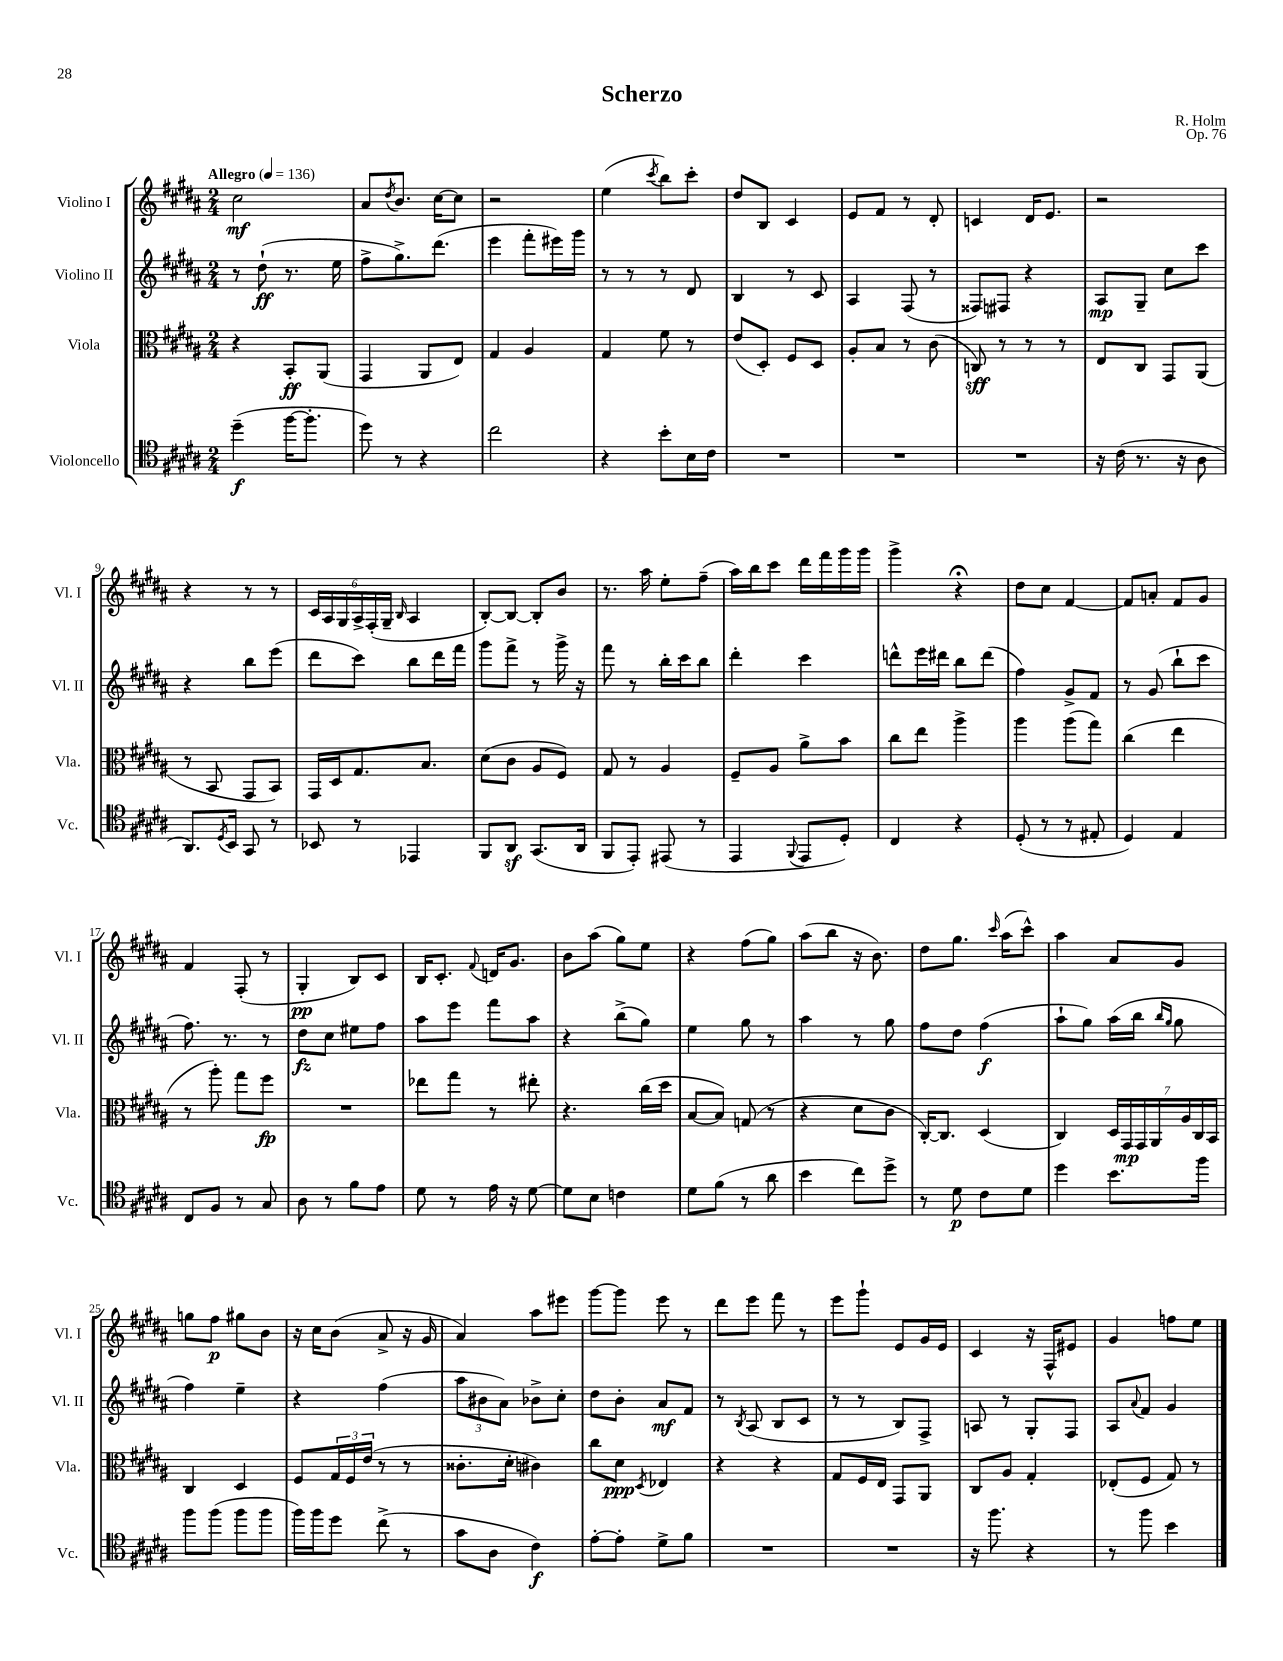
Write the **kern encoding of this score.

**kern	**kern	**kern	**kern
*staff4	*staff3	*staff2	*staff1
*clefC4	*clefC3	*clefG2	*clefG2
*k[f#c#g#d#a#]	*k[f#c#g#d#a#]	*k[f#c#g#d#a#]	*k[f#c#g#d#a#]
*M2/4	*M2/4	*M2/4	*M2/4
*MM136	*MM136	*MM136	*MM136
(4dd#~	4r	8r	2cc#
.	.	(8dd#`	.
[16ff#	8BB'	8.r	.
8.ff#']	.	.	.
.	(8AA#	.	.
.	.	16ee	.
=	=	=	=
8dd#)	4GG#	8ff#^	8a#
.	.	.	8qdd#
8r	.	8.gg#^)	8.b
4r	8AA#	.	.
.	.	(8.ddd#	[16cc#
.	8E)	.	8cc#]
=	=	=	=
2cc#	4G#	4eee	2r
.	4A#	8fff#'	.
.	.	16eee#)	.
.	.	16ggg#	.
=	=	=	=
4r	4G#	8r	(4ee
.	.	8r	.
.	.	.	8qccc#
8b'	8f#	8r	8bb)
16B	8r	8d#	8ccc#'
16c#	.	.	.
=	=	=	=
2r	(8e	4B	8dd#
.	8D#')	.	8B
.	8F#	8r	4c#
.	8D#	8c#	.
=	=	=	=
2r	8A#'	4A#	8e
.	8B	.	8f#
.	8r	(8F#	8r
.	(8c#	8r	8d#'
=	=	=	=
2r	8C)	8F##)	4c
.	8r	8F#	.
.	8r	4r	16d#
.	.	.	8.e
.	8r	.	.
=	=	=	=
16r	8E	8A#	2r
(16c#	.	.	.
8.r	8C#	8G#~	.
.	8GG#	8cc#	.
16r	.	.	.
8A#	(8AA#	8ccc#	.
=	=	=	=
8.AA#)	8r	4r	4r
.	8BB	.	.
8qD#	.	.	.
16BB	.	.	.
8GG#	8GG#	8bb	8r
8r	8BB)	(8eee	8r
=	=	=	=
8BB-	16GG#	8ddd#	24c#
.	.	.	24A#
.	16D#	.	.
.	.	.	24G#
8r	8.G#	8ccc#)	24A#^
.	.	.	(24F#'
.	.	.	24G#~
.	.	.	16qqB
4EE-	.	8bb	4A#
.	8.B	.	.
.	.	16ddd#	.
.	.	16fff#	.
=	=	=	=
8FF#	(8d#	8ggg#	[8B')
8AA#	8c#	8fff#^	8B_
(8.GG#	8A#	8r	8B']
.	8F#)	16ggg#^	8b
16AA#	.	16r	.
=	=	=	=
8FF#	8G#	8fff#	8.r
8EE')	8r	8r	.
.	.	.	16aa#
(8EE#	4A#	16bb'	8ee'
.	.	16ccc#	.
8r	.	8bb	(8ff#~
=	=	=	=
4EE	8F#~	4ddd#'	16aa#)
.	.	.	16bb
.	8A#	.	8ccc#
8qqFF#	.	.	.
8EE	8a#^	4ccc#	16ddd#
.	.	.	16fff#
8D#')	8b	.	16ggg#
.	.	.	16ggg#
=	=	=	=
4C#	8cc#	8ddd^^	4ggg#^
.	8ee	16eee	.
.	.	16ddd#	.
4r	4aa#^	8bb	4r;
.	.	(8ddd#	.
=	=	=	=
(8D#'	4aa#	4ff#)	8dd#
8r	.	.	8cc#
8r	(8aa#	8g#^	[4f#
8E#'	8gg#)	8f#	.
=	=	=	=
4D#)	(4cc#	8r	8f#]
.	.	(8g#	8a'
4E	4ee	8bb`	8f#
.	.	8ccc#	8g#
=	=	=	=
8C#	8r	8.ff#)	4f#
8F#	8aa#')	.	.
.	.	8.r	.
8r	8gg#	.	(8F#'
8G#	8ff#	8r	8r
=	=	=	=
8A#	2r	8dd#	4G#'
8r	.	8cc#	.
8f#	.	8ee#	8B)
8e	.	8ff#	8c#
=	=	=	=
8d#	8ee-	8aa#	16B
.	.	.	8.c#'
8r	8gg#	8eee	.
.	.	.	8qqf#
16e	8r	8fff#	16d
16r	.	.	8.g#
[8d#	8ee#'	8aa#	.
=	=	=	=
8d#]	4.r	4r	8b
8B	.	.	(8aa#
4c	.	(8bb^	8gg#)
.	(16cc#	8gg#)	8ee
.	16dd#	.	.
=	=	=	=
8d#	[8B	4ee	4r
(8f#	8B])	.	.
8r	(8G	8gg#	(8ff#
8a#	8r	8r	8gg#)
=	=	=	=
4b	4r	4aa#	(8aa#
.	.	.	8bb
8cc#)	8d#	8r	16r
.	.	.	8.b)
8dd#^	8c#	8gg#	.
=	=	=	=
8r	[16C#')	8ff#	8dd#
.	8.C#]	.	.
8d#	.	8dd#	8.gg#
8c#	(4D#	(4ff#	.
.	.	.	16qqccc#
.	.	.	(16aa#
8d#	.	.	8ccc#^^)
=	=	=	=
4dd#	4C#)	8aa#`	4aa#
.	.	8gg#)	.
8.b	28D#	(16aa#	8a#
.	28GG#	.	.
.	.	16bb	.
.	28GG#	.	.
.	28AA#	.	.
.	.	16qqbb	.
.	.	16qqgg#	.
.	.	8gg#	8g#
.	28A#	.	.
.	28C#	.	.
16ff#	.	.	.
.	28BB	.	.
=	=	=	=
8ff#	4C#	4ff#)	8gg
(8ff#	.	.	8ff#
8ff#	4D#	4ee~	8gg#
8ff#	.	.	8b
=	=	=	=
16ff#)	8F#	4r	16r
16ff#	.	.	16cc#
8dd#	24G#	.	(8b
.	24F#	.	.
.	(24e	.	.
(8cc#^	8r	(4ff#	8a#^
8r	8r	.	16r
.	.	.	16g#
=	=	=	=
8g#	8.c##'	12aa#	4a#)
.	.	12b#	.
8A#	.	.	.
.	.	12a#)	.
.	16d#'	.	.
4c#)	4c#)	8b-^	8aa#
.	.	8cc#'	8eee#
=	=	=	=
[8e'	8cc#	8dd#	[8ggg#
8e']	8d#	8b'	8ggg#]
.	8qD#	.	.
8d#^	4E-	8a#	8eee
8f#	.	8f#	8r
=	=	=	=
2r	4r	8r	8ddd#
.	.	8qB	.
.	.	(8A#	8eee
.	4r	8B	8fff#
.	.	8c#	8r
=	=	=	=
2r	8G#	8r	8eee
.	16F#	8r	8ggg#`
.	16E	.	.
.	8GG#	8B)	8e
.	8AA#	8F#^	16g#
.	.	.	16e
=	=	=	=
16r	8C#	8A	4c#
8.ff#	.	.	.
.	8A#	8r	.
4r	4G#'	8G#'	16r
.	.	.	16F#^^
.	.	8F#	8e#
=	=	=	=
8r	(8E-'	8A#	4g#
.	.	8qqa#	.
8ff#	8F#	8f#	.
4b	8G#)	4g#	8ff
.	8r	.	8ee
==	==	==	==
*-	*-	*-	*-
